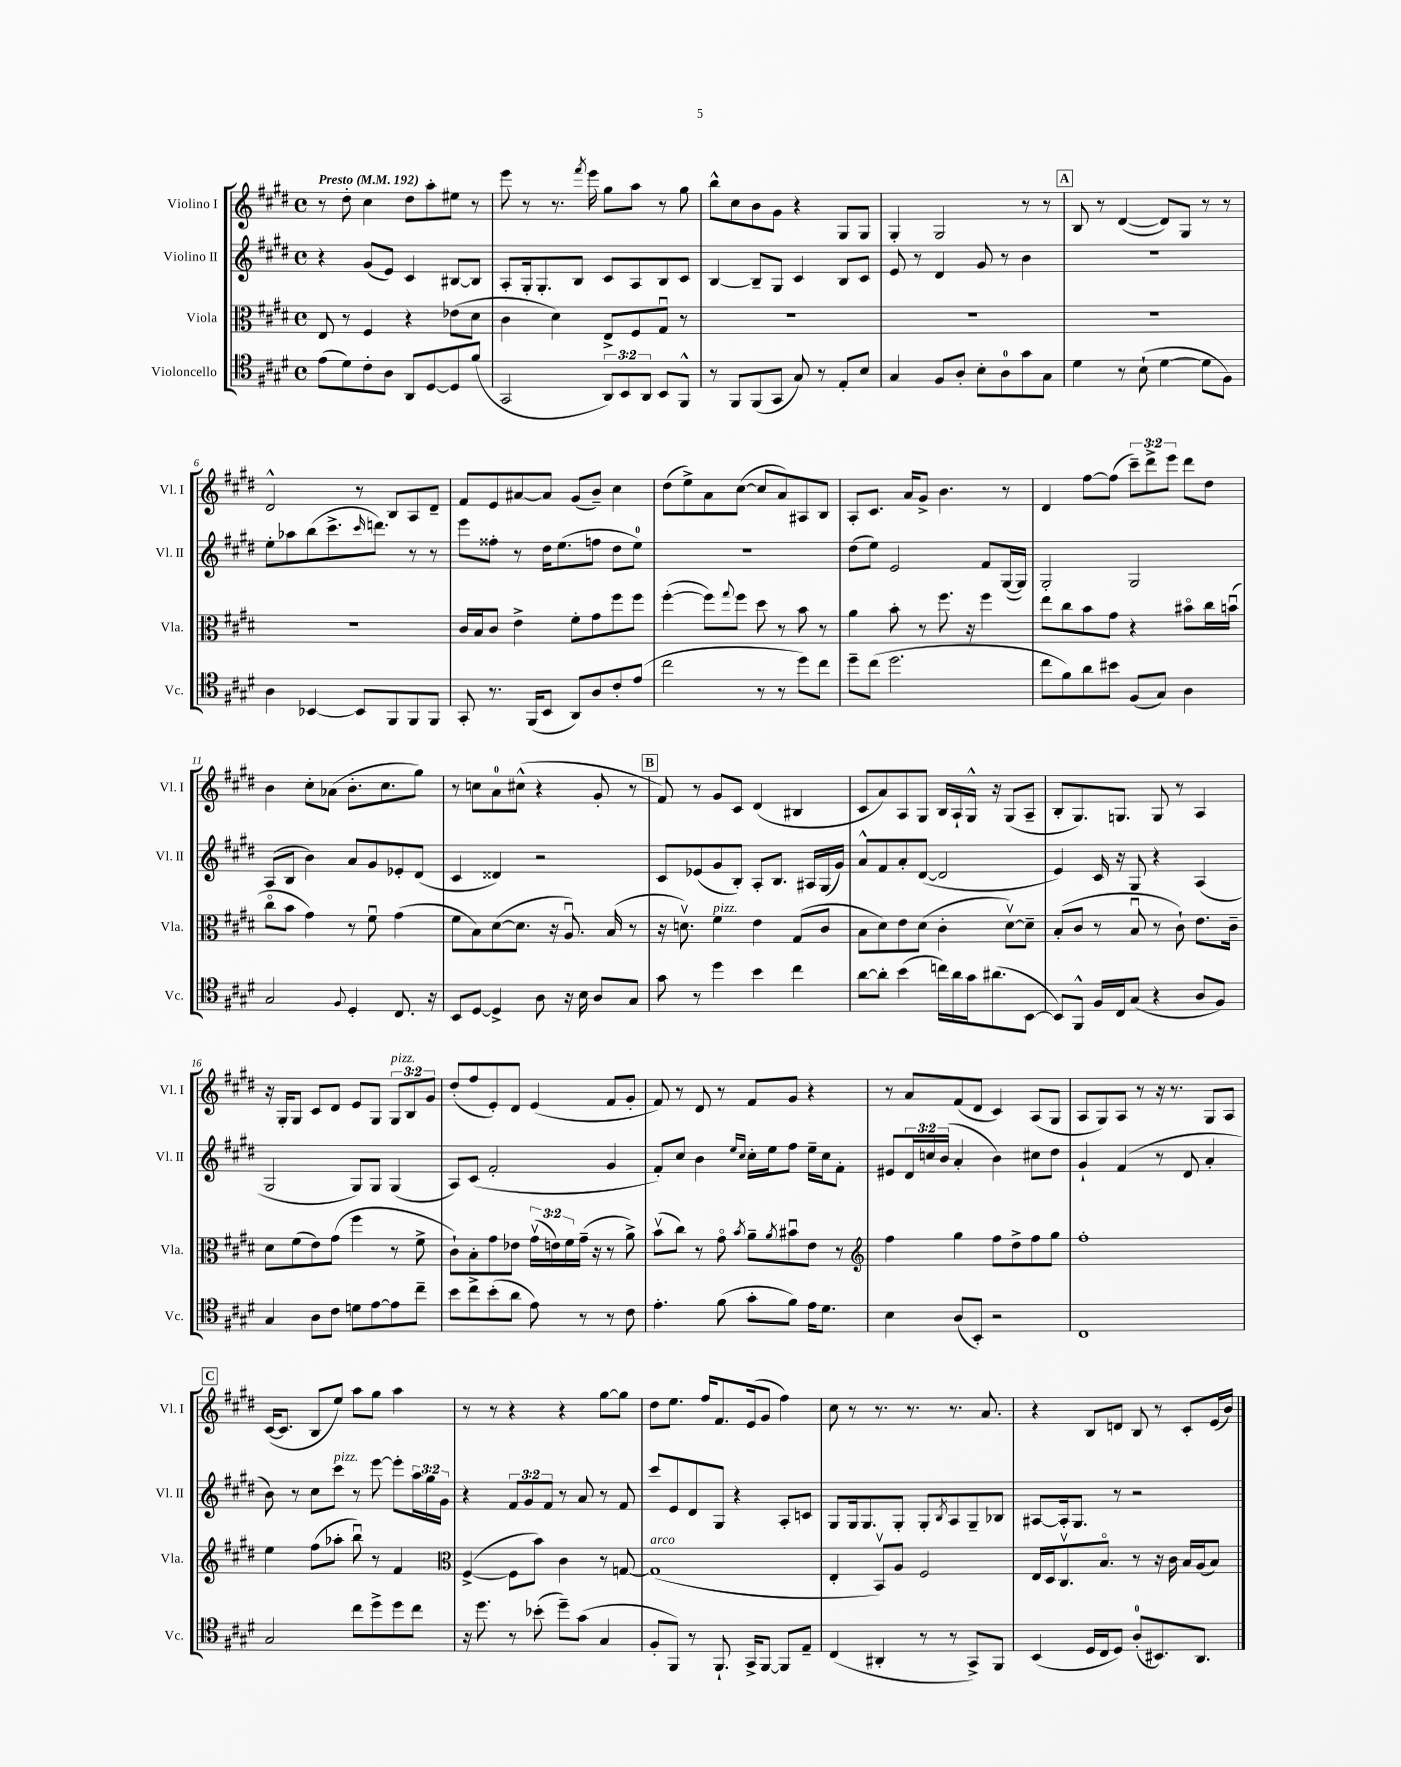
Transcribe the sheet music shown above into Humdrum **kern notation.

**kern	**kern	**kern	**kern
*staff4	*staff3	*staff2	*staff1
*clefC4	*clefC3	*clefG2	*clefG2
*k[f#c#g#d#]	*k[f#c#g#d#]	*k[f#c#g#d#]	*k[f#c#g#d#]
*M4/4	*M4/4	*M4/4	*M4/4
*met(c)	*met(c)	*met(c)	*met(c)
*MM192	*MM192	*MM192	*MM192
(8e	8E	4r	8r
8d#)	8r	.	8dd#'
8c#'	4F#	(8g#	4cc#
8A	.	8e)	.
8AA	4r	4c#	8dd#
[8D#	.	.	8aa'
8D#]	(8e-	[8B#	8ee#
(8f#	8d#	8B#]	8r
=	=	=	=
2GG#	4c#	8A'	8eee
.	.	16G#'	8r
.	.	8.G#'	.
.	4d#)	.	8.r
.	.	8B	.
.	.	.	8qfff#
.	.	.	16eee
12AA)	8E^	8c#	8gg#
12BB	.	.	.
.	8F#	8A	8aa
12AA	.	.	.
8BB	8G#u	8B	8r
8FF#^^	8r	8c#	8gg#
=	=	=	=
8r	1r	[4B	8bb^^
8FF#	.	.	8cc#
(8FF#	.	8B~]	8b
8GG#	.	8G#	8g#
8G#)	.	4c#	4r
8r	.	.	.
8E'	.	8B	8G#
8B	.	8c#	8G#
=	=	=	=
4G#	1r	8e	4G#'
.	.	8r	.
8F#	.	4d#	2G#
8A'	.	.	.
8B'	.	8g#	.
8A	.	8r	.
8g#	.	4b	8r
8G#	.	.	8r
=	=	=	=
4d#	1r	1r	8B
.	.	.	8r
8r	.	.	([4d#
(8B`	.	.	.
[4d#	.	.	8d#])
.	.	.	8G#
8d#]	.	.	8r
8F#)	.	.	8r
=	=	=	=
4A	1r	8ee'	2d#^^
.	.	8aa-	.
[4BB-	.	(8bb	.
.	.	8.ccc#^	.
8BB-]	.	.	8r
.	.	16qqccc#	.
.	.	8.ddd)	.
8FF#	.	.	8B
8FF#	.	8r	8A
8FF#	.	8r	8d#~
=	=	=	=
8GG#'	16c#	8eee	8f#
.	16B	.	.
8.r	8c#	8ff##'	8e
.	4e^	8r	[8a#
(16FF#	.	.	.
8BB	.	16dd#	8a#]
.	.	(8.ee	.
8AA)	8f#'	.	(8g#
8A	8g#	8ff	8b~)
8c#'	8ff#	8dd#	4cc#
(8e	8ff#	8ee)	.
=	=	=	=
2cc#	([4ff#'	1r	(8dd#
.	.	.	8ee^)
.	8ff#])	.	8a
.	8qqgg#	.	.
.	8ff#	.	([8cc#
8r	8dd#	.	8cc#]
8r	8r	.	8a)
8dd#)	8b	.	8A#
8cc#	8r	.	8B
=	=	=	=
8dd#~	4a	(8dd#	8A'
(8cc#	.	8ee)	8.c#
2.dd#	8b'	2e	.
.	.	.	16a
.	8r	.	8g#^
.	8.ff#	.	4.b
.	16r	.	.
.	4ff#	8f#	.
.	.	([16G#	8r
.	.	16G#])	.
=	=	=	=
8cc#	8ee	2G#'	4d#
8f#)	8cc#	.	.
8a	8b	.	[8ff#
8b#	8g#	.	(8ff#]
(8F#	4r	2G#	12ccc#~)
.	.	.	12ddd#^
8G#)	.	.	.
.	.	.	12eee
4A	8b#o	.	8ddd#
.	16cc#	.	8dd#
.	(16bu	.	.
=	=	=	=
2G#	8cc#o	(8A	4b
.	8b	8B	.
.	4g#)	4b)	8cc#'
.	.	.	(8a-
8qqF#	.	.	.
4D#'	8r	8a	8.b'
.	8f#u	8g#	.
.	.	.	8.cc#
8.C#	(4g#	8e-'	.
.	.	(8d#	8gg#)
16r	.	.	.
=	=	=	=
8BB	8f#	4c#	8r
[8D#	8B)	.	8cc
4D#^]	([8d#	4d##)	8a
.	8.d#]	.	(8cc#^^
8A	.	2r	4r
.	16r	.	.
16r	8.Au)	.	.
16B	.	.	.
8A	.	.	8g#'
.	(16B	.	.
8G#	8r	.	8r
=	=	=	=
8g#	16r	8c#	8f#)
.	8.dv)	.	.
8r	.	(8e-	8r
4dd#	4f#	8g#	8g#
.	.	8B')	8c#
4b	4e	8A'	(4d#
.	.	8.B	.
4cc#	(8G#	.	4B#
.	.	16A#	.
.	8c#	(16G#	.
.	.	16g#)	.
=	=	=	=
[8a	8B	8a^^	8c#
8a']	8d#)	8f#	8a)
(4b	8e	8a'	8A
.	(8d#	([8d#	8G#
16cc)	4c#'	2d#]	16B
16a	.	.	16A`
16g#	.	.	16G#^^
(8.a#	.	.	16r
.	[8d#v)	.	(8G#
[8BB	8d#~]	.	8A~
=	=	=	=
8BB])	(8B'	4e)	8B'
8FF#^^	8c#	.	8.G#)
16F#	8r	16c#	.
16C#	.	16r	8.G
(8G#	8Bu	8G#	.
4r	8r	4r	8G
.	8c#`)	.	8r
8A	8.e	(4A	4A
8F#)	.	.	.
.	16c#~	.	.
=	=	=	=
4G#	8d#	2G#	16r
.	.	.	16G#'
.	(8f#	.	8G#
8A	8e)	.	8c#
8c#	(8g#	.	8d#
8d	4ff#	8G#)	8e
[8e	.	8G#	8G#
8e]	8r	(4G#	12G#
.	.	.	12B
8cc#~	8f#^	.	.
.	.	.	12g#
=	=	=	=
8b	8c#`)	8A)	(8dd#'
8cc#^	8B'	(8c#	8ff#
(8b'	8g#	2f#'	8e')
8a	8e-	.	8d#
8e)	(24g#v	.	(4e
.	24e)	.	.
.	24f#	.	.
8r	(16g#~	.	.
.	16r	.	.
8r	8r	4g#	8f#
8c#	8a^)	.	8g#'
=	=	=	=
4.e'	(8bv	8f#')	8f#)
.	8cc#)	8cc#	8r
.	8r	4b	8d#
(8f#	8g#o	.	8r
.	.	16qqee	.
.	8qb	16qqcc#	.
8g#'	8a~	16cc#'	8f#
.	.	16ee	.
.	8qa	.	.
8f#)	8b#u	8ff#	8g#
16e	8e	16ee~	4r
8.d#	.	16cc#	.
.	8r	8f#'	.
=	=	=	=
*	*clefG2	*	*
4B	4ff#	8e#	8r
.	.	24d#	8a
.	.	24cc	.
.	.	(24b	.
(8A	4gg#	4a'	(8f#
8BB')	.	.	8d#
2r	8ff#	4b)	4c#)
.	8dd#^	.	.
.	8ff#	8cc#	(8A
.	8gg#	8dd#	8G#
=	=	=	=
1C#	1ff#'	4g#`	8A
.	.	.	8G#)
.	.	(4f#	8A
.	.	.	8r
.	.	8r	16r
.	.	.	8.r
.	.	8d#	.
.	.	4a'	8G#
.	.	.	8A
=	=	=	=
2G#	4ee	8b)	([16c#
.	.	.	8.c#]
.	.	8r	.
.	(8ff#	8cc#	8B
.	8aa-'	8ccc#	8ee)
8cc#	8bbu)	8r	8aa
8dd#^	8r	[8eee	8gg#
8dd#	4f#	8eee']	4aa
8cc#	.	24aa	.
.	.	24gg#	.
.	.	24g#	.
=	=	=	=
*	*clefC3	*	*
16r	([4F#^	4r	8r
8.dd#	.	.	.
.	.	.	8r
8r	8F#]	12f#	4r
.	.	12g#	.
(8b-'	8b)	.	.
.	.	12f#	.
8dd#~)	4c#	8r	4r
(8g#	.	8a	.
4G#	8r	8r	[8gg#
.	[8G	8f#	8gg#]
=	=	=	=
8F#'	(1G]	8ccc#	8dd#
8FF#)	.	8e	8.ee
8r	.	8d#	.
.	.	.	16ff#
8.FF#`	.	8G#	8.f#
.	.	4r	.
16GG#^	.	.	(16e
[8FF#	.	.	8g#
8FF#]	.	8A'	4ff#)
8E~	.	8c	.
=	=	=	=
(4C#	4E'	8G#	8cc#
.	.	16G#	8r
.	.	8.G#	.
4AA#'	8BBv)	.	8.r
.	8A	8G#'	.
.	.	.	8.r
8r	2F#	8G#'	.
.	.	8qB	.
8r	.	8A	8.r
8GG#^)	.	8G#~	.
.	.	.	8.a
8FF#	.	8B-	.
=	=	=	=
(4BB	16E	[8A#	4r
.	16D#	.	.
.	8.C#v	16A#']	.
.	.	8.G#	.
16D#	.	.	8B
16C#	8.Bo	.	.
8D#)	.	8r	8d
(8A'	8r	2r	8B
8.BB#)	16r	.	8r
.	16c#	.	.
.	16B	.	8c#'
8.AA	(16A	.	.
.	8B)	.	(16e
.	.	.	16b)
==	==	==	==
*-	*-	*-	*-
